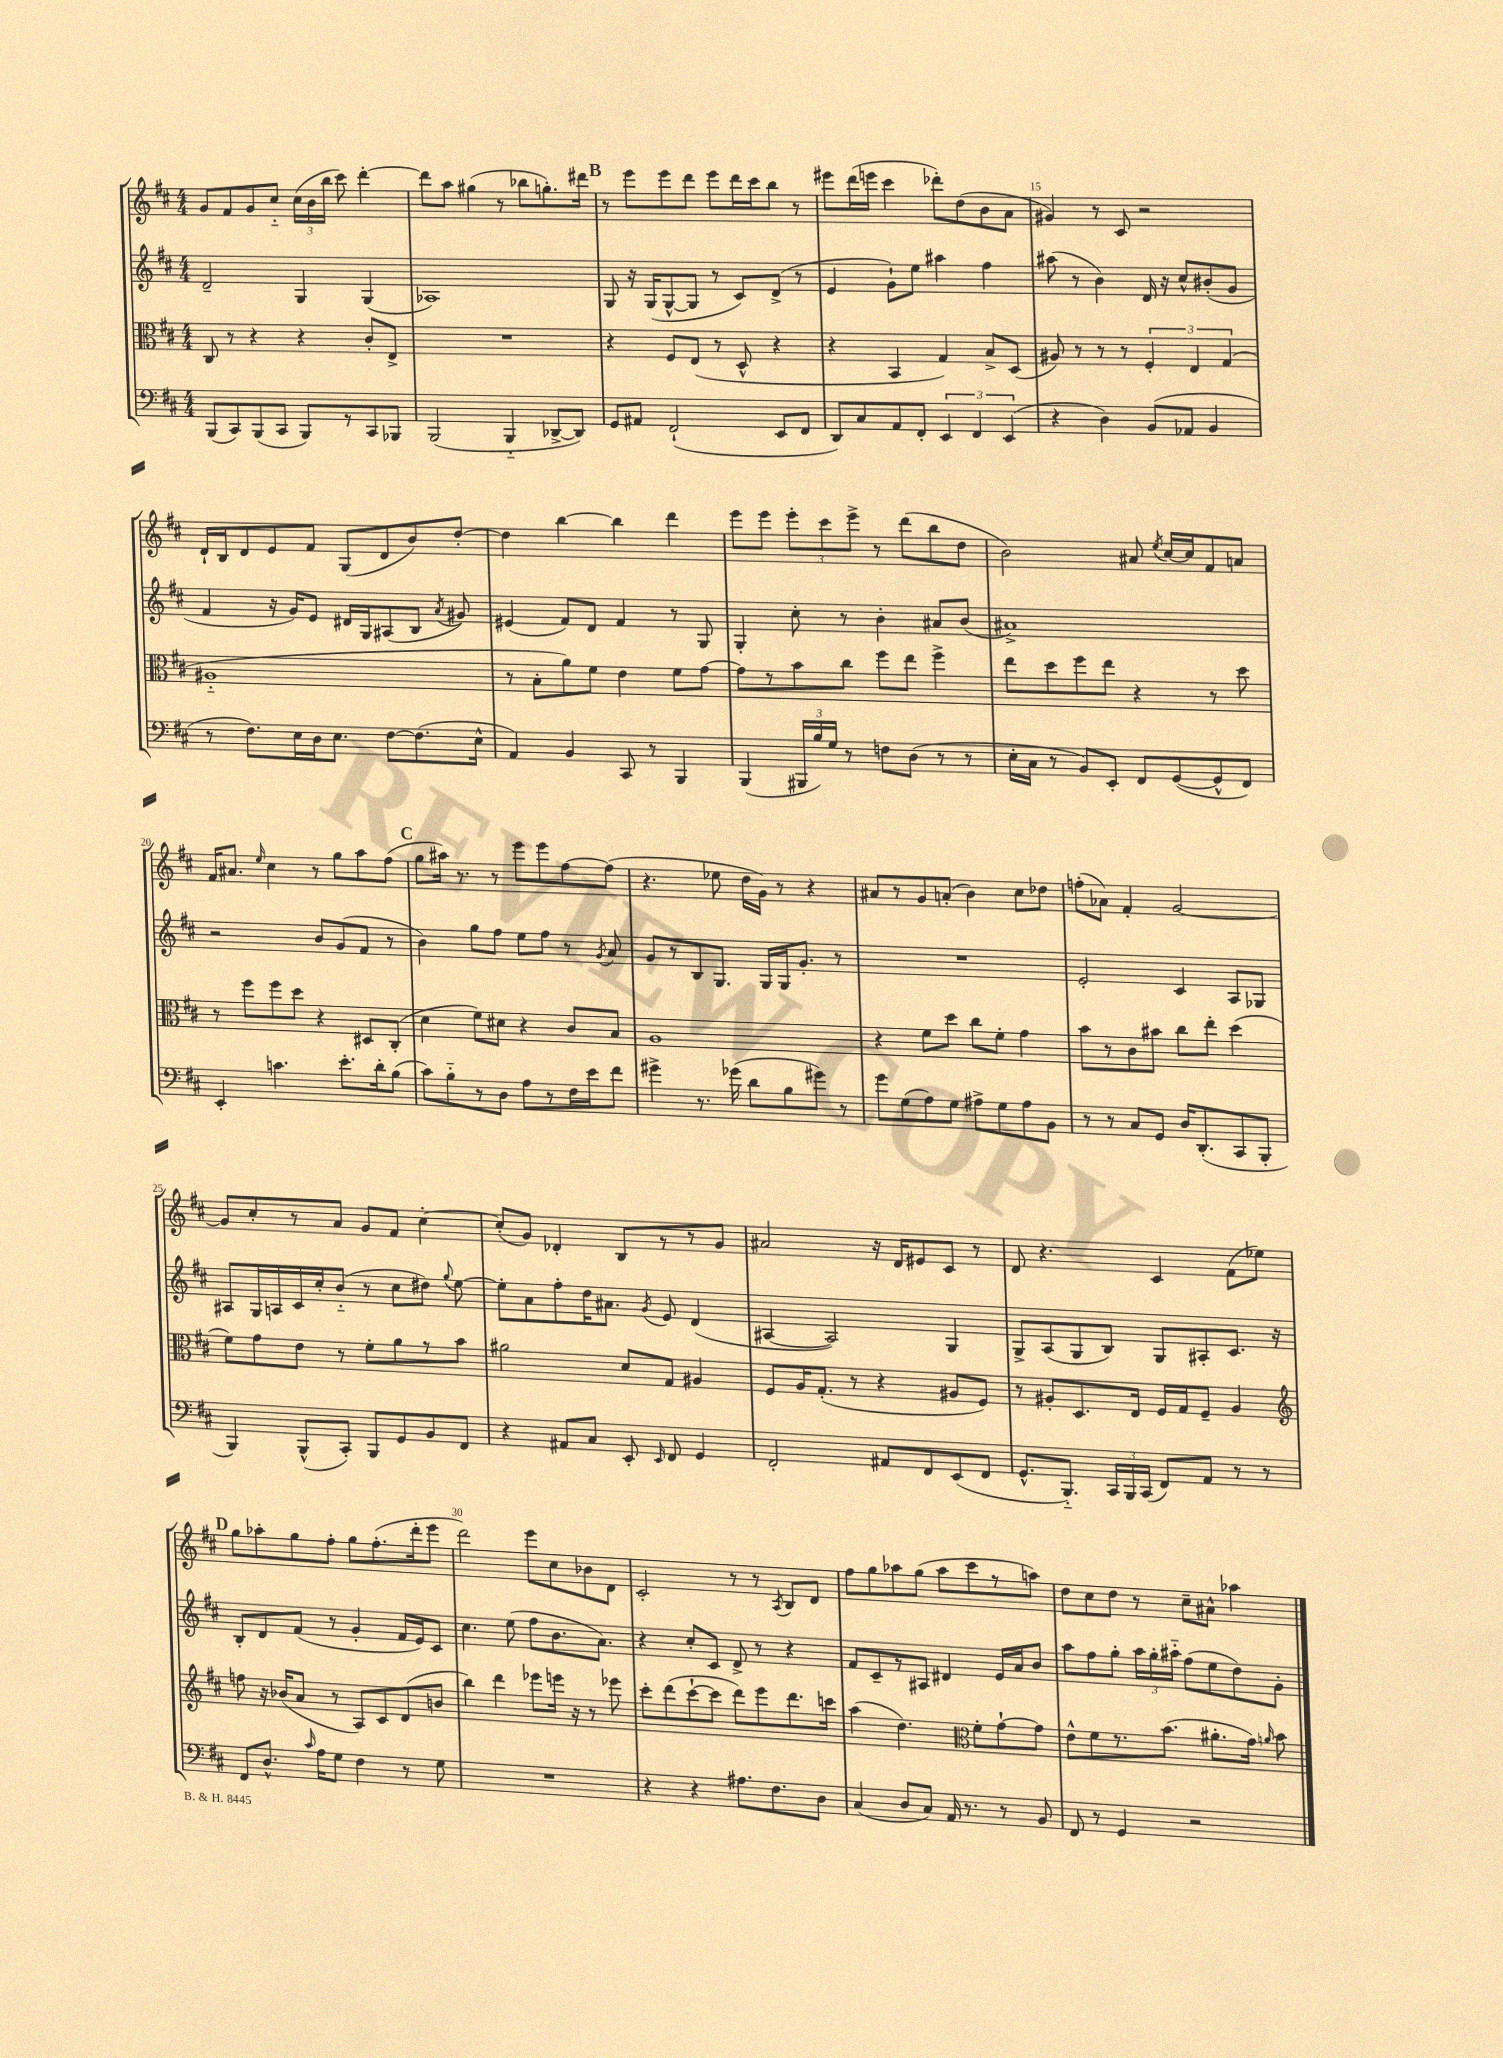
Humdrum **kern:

**kern	**kern	**kern	**kern
*part4	*part3	*part2	*part1
*staff4	*staff3	*staff2	*staff1
*clefF4	*clefC3	*clefG2	*clefG2
*k[f#c#]	*k[f#c#]	*k[f#c#]	*k[f#c#]
*M4/4	*M4/4	*M4/4	*M4/4
=11	=11	=11	=11
(8BBB/L	8C#/	2d~/	8g/L
8CC#/)	8r	.	8f#/
(8BBB/	4r	.	8g/
8CC#/J	.	.	8cc#/J
8BBB/L)	4r	4G/	(24cc#\LL
.	.	.	24b\
.	.	.	24bb\JJ
8r	.	.	8ccc#\)
8CC#/	8c#'/L	(4G/	[4ddd'\
8BBB-X/J	8E^/J	.	.
=12	=12	=12	=12
(2BBB/	1r	1A-X)	8ddd\L]
.	.	.	8aa\J
.	.	.	(4gg#X\
4BBB/	.	.	8r
.	.	.	8bb-X\L
[8DD-X^/L	.	.	8.ggn'\)
8DD-/J])	.	.	.
.	.	.	16ddd#X\Jk
!!LO:REH:place=s1:t=B
=13	=13	=13	=13
8GG/L	4r	8G/	8r
8AA#X/J	.	16r	8eee\L
.	.	(16G/KL	.
(2FF#`/	8F#/L	[8G^^/	8eee\
.	(8E/J	8G/J]	8ddd\J
.	8r	8r	8eee\L
.	8D^^/	8c#/L)	16ddd\L
.	.	.	16ccc#\J
8EE/L	4r	(8d^/J	8bb\J
8FF#/J	.	8r	8r
=14	=14	=14	=14
8DD/L)	4r	4e/	8eee#X\L
8C#/	.	.	(16ddd\L
.	.	.	16eeen\JJ
8AA/	4BB/	8g`\L)	4ccc#\
8FF#'/J	.	8ee\J	.
6EE/	4G/)	4aa#X\	8ddd-X'\L)
.	.	.	(8dd\
6FF#/	.	.	.
.	8B^/L	4ff#\	8b\
(6EE/	.	.	.
.	(8D/J	.	8a\J
=15	=15	=15	=15
4r	8A#X/)	(8aa#X\	4g#X/)
.	8r	8r	.
4D\)	8r	4b\)	8r
.	8r	.	8c#/
(8BB/L	6F#'/	16d/	2r
.	.	16r	.
8AA-X/J	.	8cc#^^/L	.
.	6E/	.	.
4BB/	.	(8b#X'/	.
.	(6G/	.	.
.	.	8g/J	.
!!LO:LB:g=z
=16	=16	=16	=16
8r	1A#X	4f#/	16d`/LL
.	.	.	16B/J
8.F#\L)	.	.	8d/
.	.	16r	8e/
16E\L	.	16g/KL)	.
16D\J	.	8e/J	8f#/J
8.E\J	.	.	.
.	.	16d#X/LL	(8G/L
.	.	16G/J	.
[8F#\L	.	(8A#X/	8d/
(8.F#\]	.	8B/J	8b/)
.	.	8qa/	.
.	.	8g#X/)	[8dd'/J
16E^^\Jk	.	.	.
=17	=17	=17	=17
4AA/)	8r	(4e#X/	4dd\]
.	8B'\L	.	.
4BB/	8a\)	8f#/L)	[4bb\
.	8f#\J	8d/J	.
8CC#/	4e\	4f#/	4bb\]
8r	.	.	.
4BBB/	8f#\L	8r	4ddd\
.	[8g\J	8G/	.
=18	=18	=18	=18
(4BBB/	8g\L]	4G'/	8eee\L
.	8r	.	8eee\J
24BBB#X/LL	8b\	8cc#'\	12eee'\L
24B/)	.	.	.
24G/JJ	.	.	12ccc#\
8r	8cc#\J	8r	.
.	.	.	12eee^\J
8Fn\L	8ff#\L	4b'\	8r
(8D\J	8ee\J	.	(8ddd\L
8r	4ff#^\	8a#X/L	8bb\
8r	.	(8b/J	8dd\J
=19	=19	=19	=19
16E'\LL	8ee\L	1a#X^)	2b\)
16C#\JJ	.	.	.
8r	8dd\	.	.
8BB/L)	8ff#\	.	.
8EE'/J	8ee\J	.	.
8FF#/L	4r	.	8a#X/
.	.	.	8qee/
([8GG/	.	.	[16cc#/LL
.	.	.	16cc#/J]
8GG^^/]	8r	.	8f#/
8FF#/J)	8dd\	.	8an/J
!!LO:LB:g=z
=20	=20	=20	=20
4EE'/	8r	2r	16f#/KL
.	.	.	8.a#X/J
.	8ff#\L	.	.
.	.	.	16qqee/
4.cn\	8ff#\	.	4cc#\
.	8dd\J	.	.
.	4r	8b/L	8r
8.e'\L	.	(8g/	8gg\L
.	8D#X/L	8f#/J	8aa\
16d'\k	.	.	.
(8B\J	(8C#'/J	8r	(8ff#\J
!!LO:REH:place=s1:t=C
=21	=21	=21	=21
8c#\L)	4d\	4b\)	8gg\L
8B\	.	.	16aa#X\Jk)
.	.	.	8.r
8r	8f#\L)	8gg\L	.
8D\J	8d#X\J	8ff#\J	8r
8A\L	4r	8ee\L	8eee\L
8r	.	8ff#\J	8eee\
16F#\L	8c#/L	8r	[8ff#\
16e\J	.	.	.
.	.	8qg/	.
8f#\J	8B/J	8a/	(8ff#\J]
=22	=22	=22	=22
4g#X^\	1A	8g/L	4.r
.	.	8r	.
8.r	.	8B/	.
.	.	8.G/J	8ee-X\
(16g-X\	.	.	.
8d\L	.	.	16dd\LL
.	.	16G/LL	16g\JJ)
8B\	.	16G/J	8r
.	.	8.g'/J	.
8g#X\J)	.	.	4r
8r	.	8r	.
=23	=23	=23	=23
8g\L	4r	1r	8a#X/L
(8G\	.	.	8r
8A\)	8f#\L	.	8g/
8G\J	8dd\J	.	(8an'/J
8A#X^\L	8cc#\L	.	4b\)
8G\	8f#'\J	.	.
8A#\	4g\	.	8cc#\L
8BB\J	.	.	8dd-X\J
=24	=24	=24	=24
8r	8b\L	2e'/	(8ffn'\L
8r	8r	.	8a-X\J)
8C#/L	8c#\	.	4f#'/
8GG/J	8b#X\J	.	.
16D/KL	8cc#\L	4c#/	[2g/
(8.DD'/	.	.	.
.	8ee'\J	.	.
8CC#/	(4dd\	8A/L	.
8BBB'/J	.	8G-X/J	.
!!LO:LB:g=z
=25	=25	=25	=25
4BBB/)	8f#\L)	8A#X/L	8g/L]
.	8g\	16G/L	8cc#'/
.	.	16An/	.
(8BBB^^/L	8e\J	16c#/	8r
.	.	16cc#'/J	.
8CC#'/J)	8r	(8b/J	8a/J
8BBB/L	8f#'\L	8r	8g/L
8GG/	8a\	8cc#\L	8f#/J
8BB/	8r	8dd#X\J)	[4cc#'\
.	.	8qqgg/	.
8FF#/J	8b\J	[8ee\	.
=26	=26	=26	=26
4r	2a#X\	8ee'\L]	(8cc#'/L]
.	.	8a\	8g/J)
8AA#X/L	.	8ff#'\	4d-X'/
8C#/J	.	16dd\K	.
.	.	8.a#X\J	.
8EE'/	8d/L	.	8B/L
16qqEE/	.	8qg/	.
8FF#/	8G/J	8e/	8r
4GG/	4A#X/	(4d/	8r
.	.	.	8g/J
=27	=27	=27	=27
2FF#'/	8F#/L	[4A#X/	2a#X/
.	16A/K	.	.
.	(8.G'/J	.	.
.	.	2A#/])	.
.	8r	.	.
8AA#X/L	4r	.	16r
.	.	.	16d/KL
8FF#/	.	.	8e#X/
(8EE/	8A#X/L	4G/	8c#/J
8FF#/J	8F#/J)	.	8r
=28	=28	=28	=28
8.GG^^/L	8r	8G^/L	8d/
.	8A#X'/L	(8A/	4.r
8.BBB/J)	.	.	.
.	8.D/	8G/	.
24CC#/LL	.	8B/J)	.
24BBB/	.	.	.
.	16E/Jk	.	.
(24CC#/JJ	.	.	.
8FF#/L)	16F#/LL	8G/L	4c#/
.	16G/J	.	.
8AA/J	8F#~/J	8A#X'/	.
8r	4A#/	8.c#/J	(8f#\L
8r	.	.	8ee-X\J)
.	.	16r	.
!!LO:LB:g=z
!!LO:REH:place=s1:t=D
=29	=29	=29	=29
*	*clefG2	*	*
8FF#/L	8ffn\	8B'/L	8gg\L
8.D^^/J	16r	8d/	8aa-X'\
.	(16b-X/KL	.	.
.	8a/J	(8f#/J	8gg\
16qqc#/	.	.	.
16A\KL	.	.	.
8G\J	8r	8r	8ff#'\J
4F#\	8A/L)	4g'/	8gg\L
.	8c#/	.	(8.ff#'\
8r	(8d/	16f#/LL	.
.	.	16e/J)	16ddd'\k
8G\	8bn/J	8c#/J	8eee\J
=30	=30	=30	=30
1r	4bb\)	4.cc#\	2ddd\)
.	4ddd\	.	.
.	.	(8ee\	.
.	8eee-X\L	8ff#\L	8eee\L
.	16eeen\Jk	8.b\	8cc#\
.	16r	.	.
.	8r	.	8b-X\
.	.	8.a\J)	.
.	8eee-X\	.	8d\J
=31	=31	=31	=31
4r	8ccc#'\L	4r	2c#'/
.	(8ddd\	.	.
4r	[8ccc#`\	8cc#'/L	.
.	8ccc#\J]	8c#/J	.
8.A#X\L	8ddd\L)	8d^/	8r
.	8eee\	8r	8r
8.F#\	.	.	.
.	.	.	8qA/
.	8.ddd\	4r	8B/L
8D\J	.	.	8d/J
.	16cccn\Jk	.	.
=32	=32	=32	=32
(4C#/	(4aa\	8f#/L	8ff#\L
.	.	8c#~/	8gg\
8D/L	4.dd\)	8r	8aa-X\
8C#/J)	.	8A#X/J	(8gg\J
16AA/	.	4d#X/	8aa-\L
8.r	.	.	.
*	*clefC3	*	*
.	8f#'\L	.	8ccc#\
8r	[8g`\	16e/LL	8r
.	.	16a/J	.
8BB/	8g\J]	8b/J	8aan\J)
=33	=33	=33	=33
8FF#/	8e^^\L	8aa\L	8dd\L
8r	8f#\	8ff#\	8cc#\
4GG/	8.r	8gg'\J	8dd\J
.	.	24aa\LL	8r
.	.	24gg'\	.
.	(8.b\J	.	.
.	.	24aa#X\JJ	.
2r	.	(8ff#\L	8cc#~\L
.	8.a#X'\L	8ee\	8a#X^^\J
.	.	8dd\)	4aa-X\
.	16g\Jk)	.	.
.	16qqan/	.	.
.	8b\	8g'\J	.
==	==	==	==
*-	*-	*-	*-
